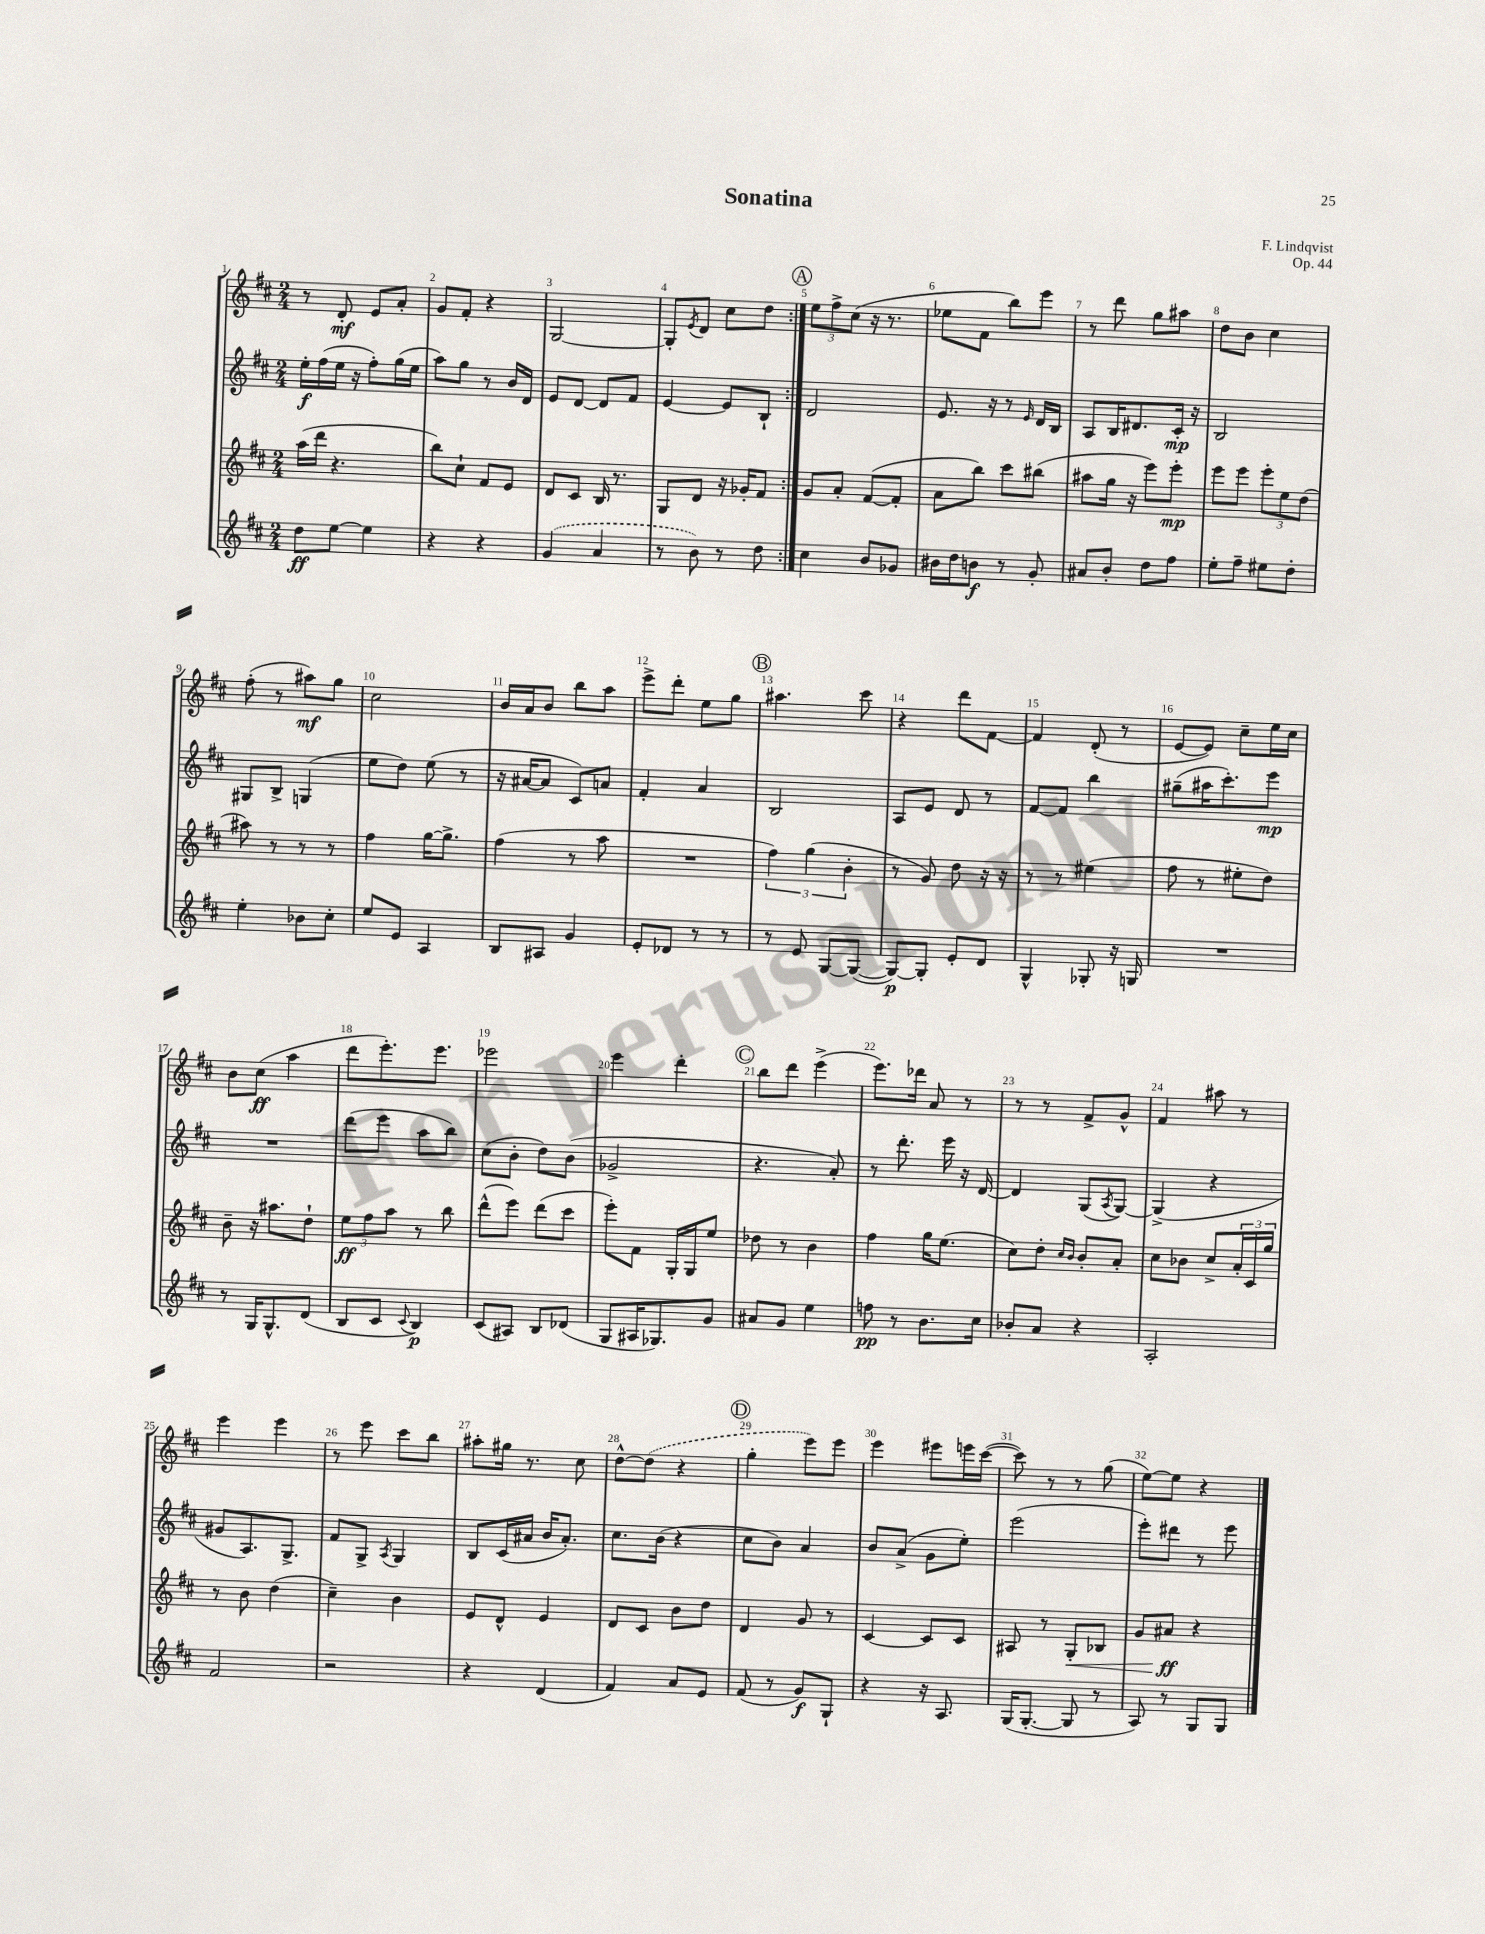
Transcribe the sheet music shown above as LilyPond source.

\header { title = "Sonatina" composer = "F. Lindqvist" opus = "Op. 44" }
<<
\new StaffGroup <<
\new Staff = "s0" {
    \clef treble \key d \major \numericTimeSignature \time 2/4
    \repeat volta 2 { r8 d'8-.\mf e'8 a'8-. |
    g'8 fis'8-. r4 |
    g2~ |
    g8-. \acciaccatura { e'8 } d'8 cis''8 d''8 | }
    \mark \markup { \circle "A" } \tuplet 3/2 { e''8 fis''8-> cis''8( } r16 r8. |
    ees''8 fis'8 b''8) e'''8 |
    r8 d'''8 g''8 ais''8 |
    d''8 b'8 cis''4 |
    fis''8-.( r8 ais''8\mf) g''8 |
    cis''2 |
    b'16 a'16 b'8 b''8 a''8 |
    e'''8-> d'''8-. e''8 g''8 |
    \mark \markup { \circle "B" } ais''4. cis'''8 |
    r4 d'''8 fis'8~ |
    fis'4 d'8-.( r8 |
    e'8~ e'8) cis''8-- e''16 cis''16 |
    b'8 cis''8\ff( a''4 |
    d'''8 e'''8.-.) e'''8. |
    ees'''2 |
    e'''4 d'''4-. |
    \mark \markup { \circle "C" } b''8 d'''8 e'''4->( |
    e'''8.) des'''16 a'8 r8 |
    r8 r8 fis'8-> g'8-^ |
    fis'4 ais''8 r8 |
    e'''4 e'''4 |
    r8 e'''8 cis'''8 b''8 |
    ais''8-. gis''16 r8. cis''8 |
    d''8~-^ \once \slurDashed d''8( r4 |
    \mark \markup { \circle "D" } g''4-. e'''8) e'''8 |
    e'''4 eis'''8 e'''16 cis'''16~( |
    cis'''8) r8 r8 g''8( |
    e''8~) e''8 r4 \bar "|." |
}
\new Staff = "s1" {
    \clef treble \key d \major \numericTimeSignature \time 2/4
    \repeat volta 2 { e''16-.\f fis''16( e''16 r16 fis''8-.) g''16( e''16 |
    a''8) g''8 r8 b'16 d'16 |
    e'8 d'8~ d'8 fis'8 |
    e'4~ e'8 b8-! | }
    \mark \markup { \circle "A" } d'2 |
    e'8. r16 r8 \grace { e'16 } d'16 b16 |
    a8 b16 dis'8. cis'16-.\mp r16 |
    b2 |
    gis8 b8-> g4( |
    e''8 d''8) e''8( r8 |
    r16 ais'16~ ais'8 cis'8) a'8 |
    fis'4-. a'4 |
    \mark \markup { \circle "B" } b2 |
    a8 e'8 d'8 r8 |
    fis'8~ fis'8 b''4 |
    gis''8--( ais''16 cis'''8.-.) e'''8\mp |
    R2 |
    d'''8( e'''8 a''8 b''8) |
    cis''8( b'8-. d''8) b'8( |
    ges'2-> |
    \mark \markup { \circle "C" } r4. a'8-.) |
    r8 d'''8.-. e'''16 r16 d'16~ |
    d'4 g8( \acciaccatura { a8 } g8~) |
    g4->( r4 |
    gis'8 a8.) g8.-> |
    fis'8 g8-> \acciaccatura { a8 } g4 |
    b8 cis'16( ais'16 b'16 ais'8.-.) |
    cis''8. b'16( r4 |
    \mark \markup { \circle "D" } cis''8 b'8) a'4 |
    b'8 a'8->( g'8 e''8-.) |
    e'''2( |
    e'''8-.) dis'''8 r8 e'''8 \bar "|." |
}
\new Staff = "s2" {
    \clef treble \key d \major \numericTimeSignature \time 2/4
    \repeat volta 2 { a''16( d'''16 r4. |
    b''8) cis''8-! fis'8 e'8 |
    d'8 cis'8 b16 r8. |
    g8 d'8 r16 ges'16-. fis'8 | }
    \mark \markup { \circle "A" } g'8 a'8-. fis'8~( fis'8-. |
    a'8 b''8) cis'''8 bis''8( |
    ais''8 g''16 r16 e'''8) e'''8-.\mp |
    e'''8 e'''8 \tuplet 3/2 { e'''8-. e''8 d''8( } |
    ais''8) r8 r8 r8 |
    fis''4 g''16~ g''8.-> |
    fis''4( r8 a''8 |
    R2 |
    \mark \markup { \circle "B" } \tuplet 3/2 { fis''4) g''4( b'4-. } |
    r8 g'8) d''8 r16 r16 |
    r8 r8 eis''4( |
    fis''8 r8 eis''8-. d''8) |
    b'8-- r16 ais''8. d''8-! |
    \tuplet 3/2 { e''8\ff fis''8 a''8 } r8 b''8 |
    d'''8-^( e'''8) d'''8( cis'''8 |
    e'''8-.) fis'8 g16-. g16 e''8 |
    \mark \markup { \circle "C" } des''8 r8 b'4 |
    fis''4 g''16 e''8.( |
    cis''8) d''8-. \grace { cis''16 b'16 } b'8-. a'8-. |
    cis''8 bes'8 cis''8-> \tuplet 3/2 { a'16-. cis'16 g''16 } |
    r8 b'8 d''4( |
    cis''4--) b'4 |
    e'8 d'8-^ e'4 |
    d'8 cis'8 b'8 d''8 |
    \mark \markup { \circle "D" } d'4 g'8 r8 |
    cis'4~ cis'8 cis'8 |
    ais8 r8 g8-.\< bes8 |
    g'8 ais'8\ff\! r4 \bar "|." |
}
\new Staff = "s3" {
    \clef treble \key d \major \numericTimeSignature \time 2/4
    \repeat volta 2 { d''8\ff e''8~ e''4 |
    r4 r4 |
    \once \slurDashed g'4( a'4 |
    r8 b'8) r8 d''8 | }
    \mark \markup { \circle "A" } cis''4 b'8 ges'8 |
    bis'16 d''16 b'8\f r8 g'8-. |
    ais'8 b'8-. d''8 fis''8 |
    e''8-. fis''8-- eis''8 d''8-. |
    e''4-. bes'8 cis''8-. |
    e''8 e'8 a4 |
    b8 ais8 g'4 |
    e'8-. des'8 r8 r8 |
    \mark \markup { \circle "B" } r8 e'8 g8~ g8~( |
    g8~\p) g8-. e'8-. d'8 |
    g4-^ ges8-. r16 g16 |
    R2 |
    r8 g16 g8.-^ d'8( |
    b8 cis'8 \appoggiatura { cis'8 } b4\p) |
    cis'8( ais8) b8 des'8( |
    g8 ais16 ges8.) g'8 |
    \mark \markup { \circle "C" } ais'8 g'8 e''4 |
    f''8\pp r8 b'8. cis''16 |
    bes'8-. a'8 r4 |
    a2-. |
    fis'2 |
    r2 |
    r4 d'4( |
    fis'4) a'8 e'8 |
    \mark \markup { \circle "D" } fis'8( r8 g'8\f) g8-! |
    r4 r16 a8. |
    g16( g8.~-. g8 r8 |
    a8) r8 g8 g8 \bar "|." |
}
>>
>>
\layout { \context { \Score \override BarNumber.break-visibility = ##(#f #t #t) barNumberVisibility = #all-bar-numbers-visible } }
